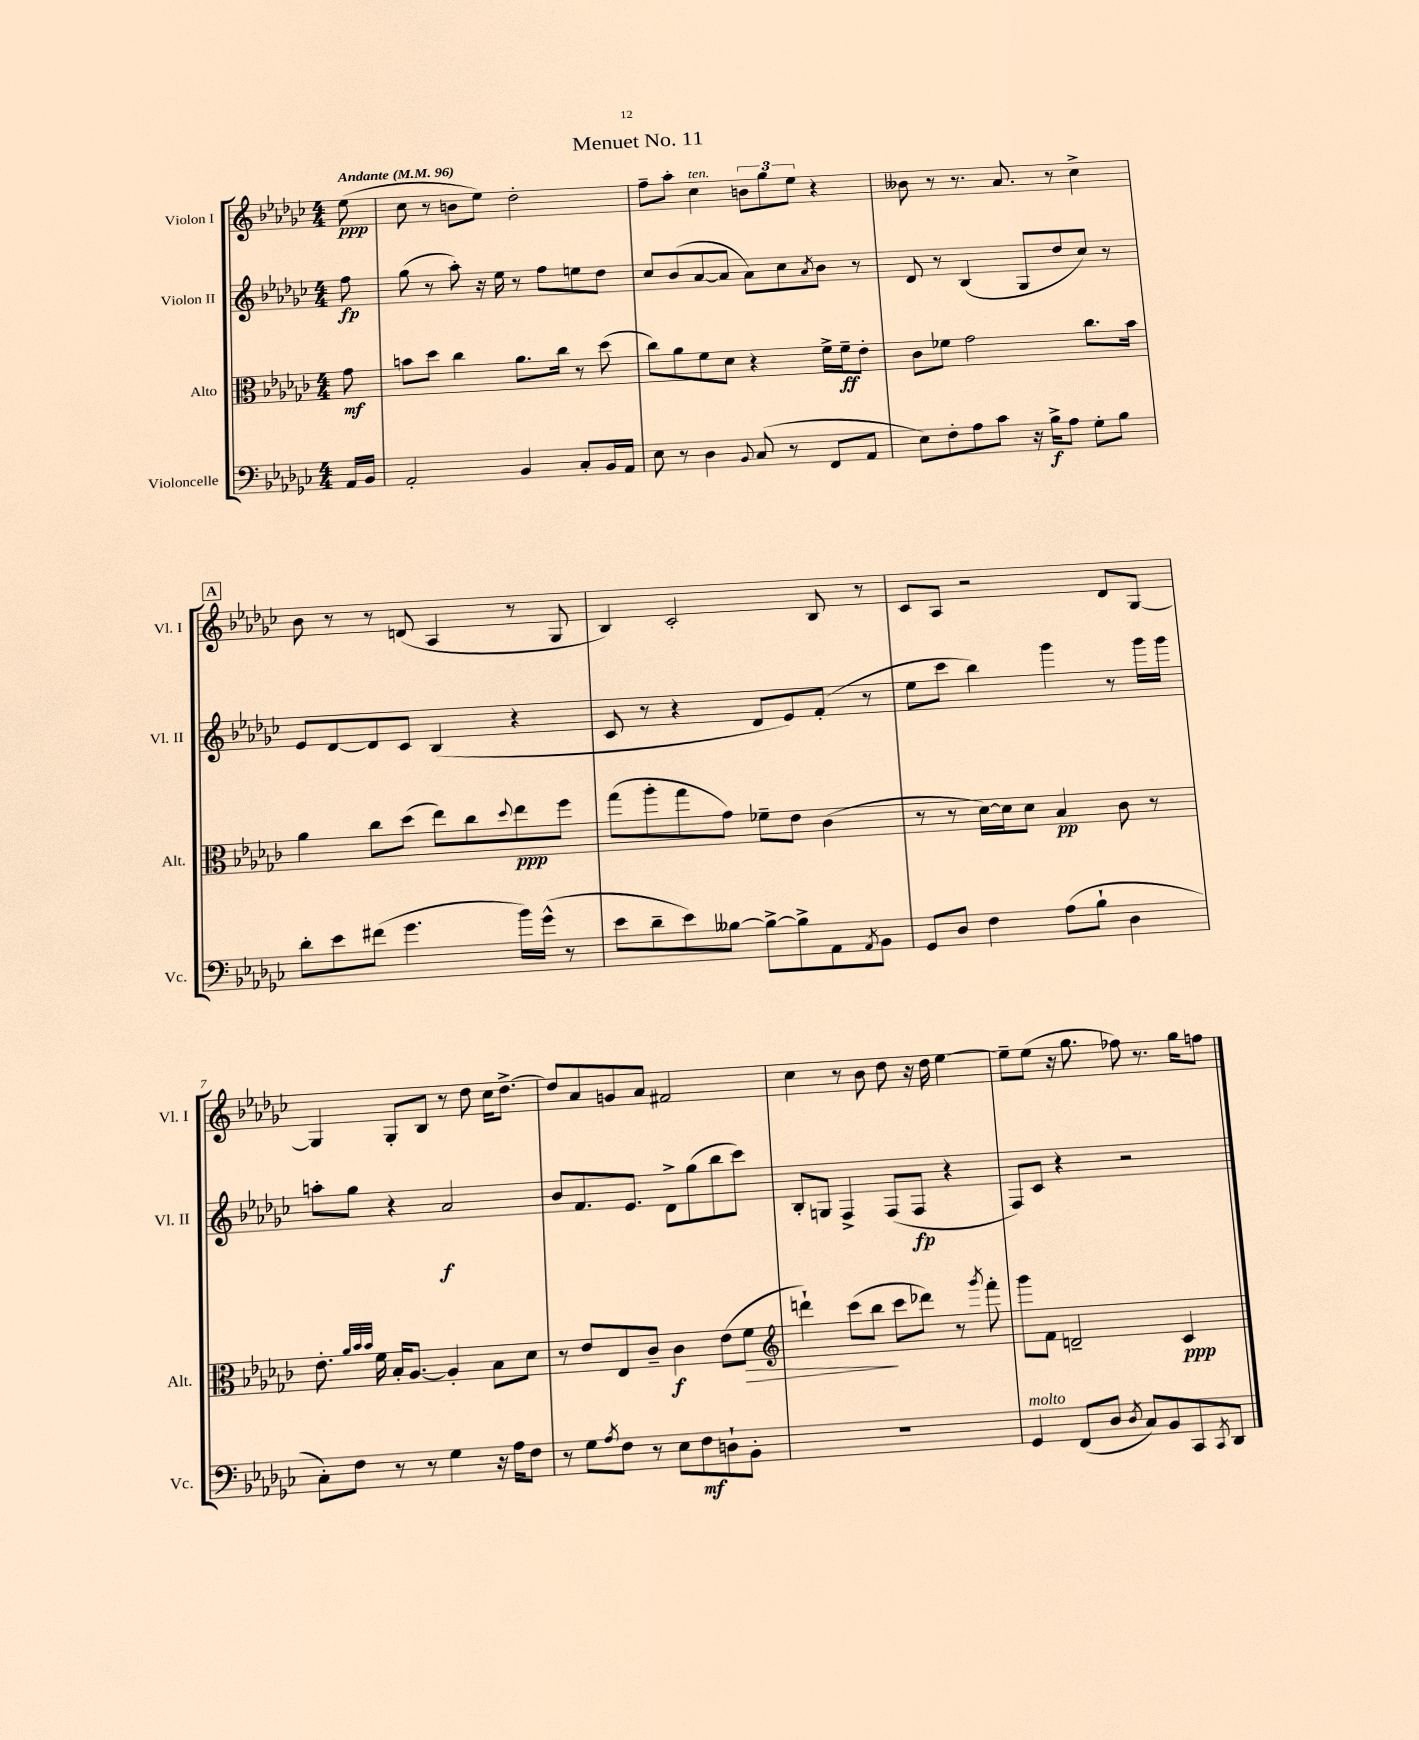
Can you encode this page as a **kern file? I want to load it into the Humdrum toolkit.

**kern	**kern	**kern	**kern
*staff4	*staff3	*staff2	*staff1
*clefF4	*clefC3	*clefG2	*clefG2
*k[b-e-a-d-g-c-]	*k[b-e-a-d-g-c-]	*k[b-e-a-d-g-c-]	*k[b-e-a-d-g-c-]
*M4/4	*M4/4	*M4/4	*M4/4
*MM96	*MM96	*MM96	*MM96
16AA-	8g-	8ff	(8ee-
16BB-	.	.	.
=	=	=	=
2AA-'	8b	(8gg-	8cc-
.	8dd-	8r	8r
.	4cc-	8aa-')	8b
.	.	16r	8ee-)
.	.	16ee-	.
4BB-	8.a-	8r	2dd-'
.	.	8ff	.
.	16cc-	.	.
8C-'	8r	8ee	.
16BB-	(8dd-	8dd-	.
16AA-	.	.	.
=	=	=	=
8E-	8cc-)	8cc-	8ff~
8r	8a-	(8b-	8aa-'
4D-	8f	[8a-	4cc-
.	8d-	8a-]	.
8qqBB-	.	.	.
(8C-	4r	8a-)	12b
.	.	.	12gg-
8r	.	8cc-	.
.	.	.	12ee-
.	.	8qa-	.
8FF	16f^	8b-	4r
.	16f~	.	.
8AA-	8e-'	8r	.
=	=	=	=
8E-)	8c-	8d-	8b--
8F'	8f-	8r	8r
8A-	2g-	(4B-	8.r
8c-	.	.	.
.	.	.	8.a-
16r	.	8G-	.
16B-^	.	.	.
8A-	.	8dd-	8r
8G-'	8.cc-	8cc-)	4cc-^
8B-	.	8r	.
.	16b-	.	.
=	=	=	=
8d-'	4a-	8e-	8b-
8e-	.	[8d-	8r
(8f#	8cc-	8d-]	8r
4.g-	(8dd-	8c-	(8d
.	8ee-)	(4B-	4A-
.	8cc-	.	.
.	8qqdd-	.	.
16b-)	8ee-	4r	8r
(16g-^^	.	.	.
8r	8ff	.	8G-
=	=	=	=
8e-	(8gg-	8c-	4B-)
8d-~	8aa-'	8r	.
8e-)	8gg-	4r	2c-'
[8B--	8g-)	.	.
8B--^_	8f-~	8d-	.
8B--^]	8e-	8e-)	.
8AA-	(4c-	(8f'	8B-
8qAA-	.	.	.
8BB-	.	8r	8r
=	=	=	=
8GG-	8r	8ee-	8c-
8D-	8r	8ccc-	8A-
4F	[16d-)	4bb-)	2r
.	16d-]	.	.
.	8d-	.	.
(8A-	4B-	4ggg-	.
8B-`	.	.	.
4D-	8c-	8r	8d-
.	8r	16ggg-	[8G-
.	.	16ggg-	.
=	=	=	=
8C-')	8.e-'	8aa'	4G-]
8F	.	8gg-	.
.	32qqa-	.	.
.	32qqb-	.	.
.	32qqb-	.	.
.	16f	.	.
8r	16B-'	4r	8G-'
.	[8.A-	.	.
8r	.	.	8B-
4G-	4A-']	2a-	8r
.	.	.	8dd-
16r	8B-	.	16cc-
16A-	.	.	[8.dd-^
8F	8d-	.	.
=	=	=	=
8r	8r	8b-	8dd-]
8G-	8e-	8.f	8a-
8qA-	.	.	.
8F	8E-	.	8g
.	.	8.e-	.
8r	8c-~	.	8a-
8E-	4c-	8d-^	2f#
8F	.	(8gg-	.
8D`	(8e-	8bb-	.
8BB-'	8f	8ccc-)	.
=	=	=	=
*	*clefG2	*	*
1r	4ddd`)	8B-'	4cc-
.	.	8G	.
.	(8ccc-	4F^	8r
.	8bb-	.	8b-
.	8ccc-	(8F	8dd-
.	8ddd-)	8F	16r
.	.	.	16dd-
.	8r	4r	[4ee-
.	8qggg-	.	.
.	8fff'	.	.
=	=	=	=
4GG-	8ggg-	8F)	8ee-~]
.	8f	8c-	(8ee-
(8FF	2d~	4r	16r
.	.	.	8.gg-
8D-	.	.	.
8qD-	.	.	.
8C-)	.	2r	8ff-)
8BB-	.	.	8.r
8CC-	4c-	.	.
.	.	.	16gg-
8qCC-	.	.	.
8DD-	.	.	8ff
==	==	==	==
*-	*-	*-	*-
